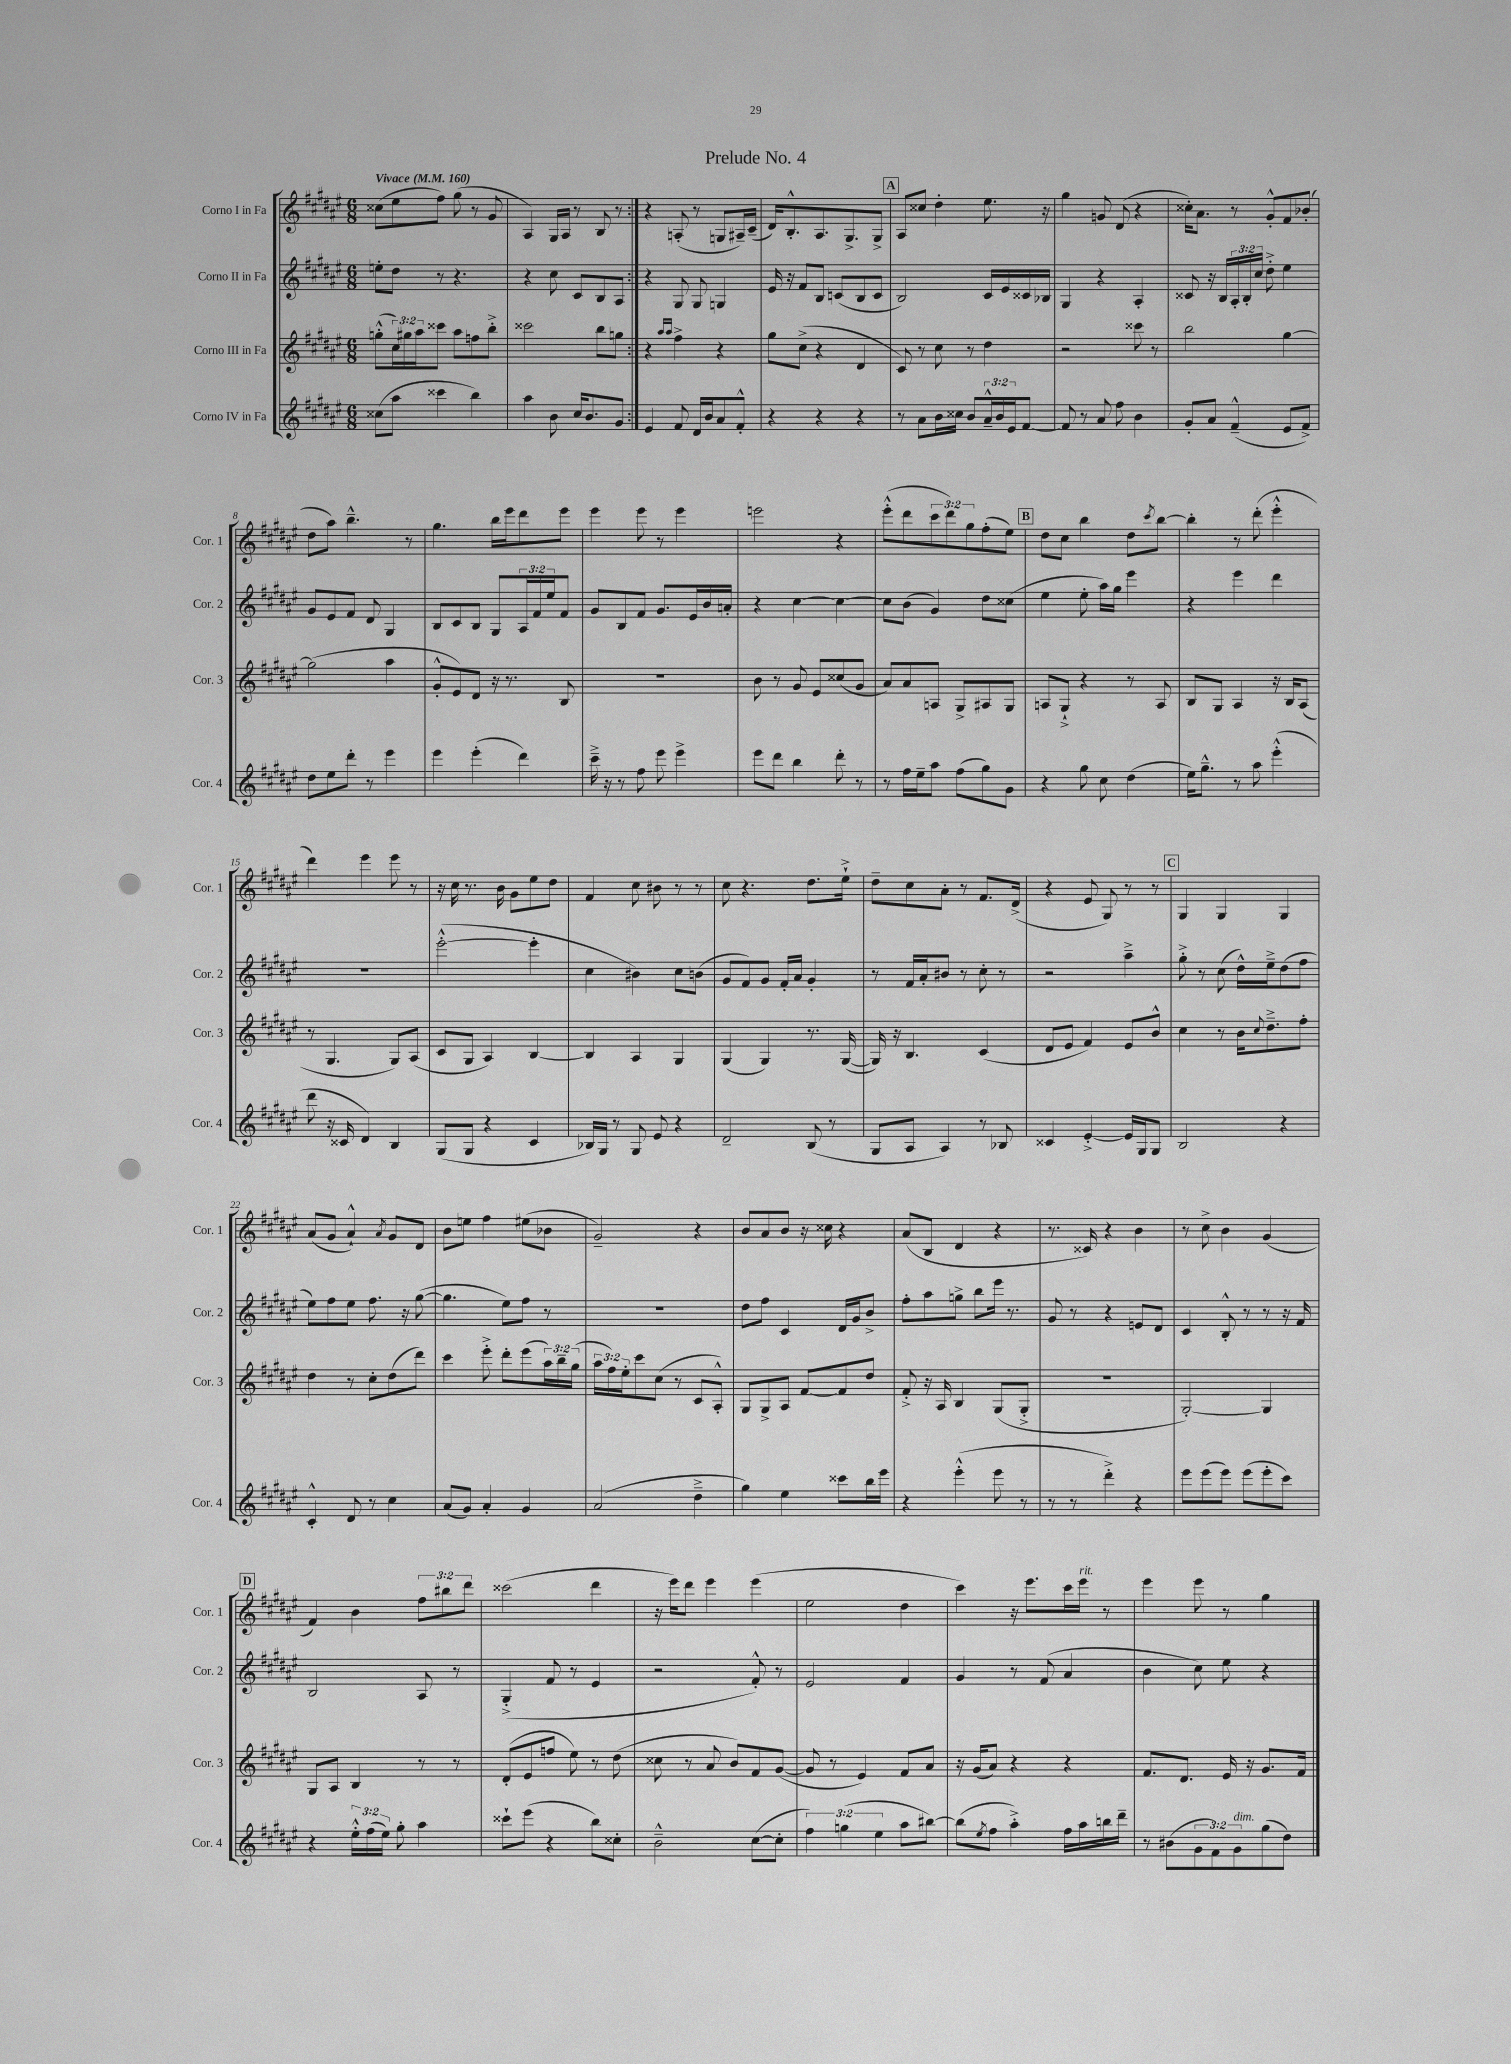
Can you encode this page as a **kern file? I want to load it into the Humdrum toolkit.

**kern	**kern	**kern	**kern
*staff4	*staff3	*staff2	*staff1
*clefG2	*clefG2	*clefG2	*clefG2
*k[f#c#g#d#a#e#]	*k[f#c#g#d#a#e#]	*k[f#c#g#d#a#e#]	*k[f#c#g#d#a#e#]
*M6/8	*M6/8	*M6/8	*M6/8
*MM160	*MM160	*MM160	*MM160
(8cc##	(8gg'^^	8ee'	(8cc##
8aa#	24cc#)	8dd#	8ee#
.	24gg#	.	.
.	24aa#	.	.
4ccc##	8ccc##	8r	8ff#)
.	8aa#	4.r	(8gg#
4bb)	8ff	.	8r
.	8bb'^	.	8g#
=	=	=	=
4aa#	2ccc##	4r	4A#)
8b	.	8cc#	16G#
.	.	.	16A#
16cc#	.	8c#	8r
8.b	.	.	.
.	8bb	8B	8B
8g#	8gg	8A#	8r
=:|!	=:|!	=:|!	=:|!
4e#	4r	4r	4r
.	16qqaa#	.	.
.	16qqaa#	.	.
8f#	4ff#^	8G#	(8A'
16d#	.	8G#	8r
16b	.	.	.
8a#	4r	4G	8G
8f#'^^	.	.	16A#~)
.	.	.	(16c#~
=	=	=	=
4r	8gg#	16e#	16d#)
.	.	16r	8.B'^^
.	(8cc#^	8f#	.
4r	4r	8B	8.A#
.	.	(8c	.
.	.	.	8.G#^
4r	4d#	8B	.
.	.	8c	8G#^
=	=	=	=
8r	8c#)	2B)	8A#
8a#	8r	.	8cc##
16b	8cc#	.	4dd#'
16cc##	.	.	.
8b	8r	.	.
24a#~^^	4dd#	16c#	8.ee#
24b	.	.	.
.	.	16e#	.
24e#	.	.	.
[8f#	.	16c##	.
.	.	16B-	16r
=	=	=	=
8f#]	2r	4G#	4gg#
8r	.	.	.
8a#	.	4r	8g
8ff#	.	.	(8d#
4b	8ccc##	4A#'	4r
.	8r	.	.
=	=	=	=
8g#'	2bb	8c##	16cc##')
.	.	.	8.a#
8a#	.	16r	.
.	.	16B	.
(4f#~^^	.	24A#'	8r
.	.	24B'	.
.	.	24cc#	.
.	.	8dd#'^	8g#'^^
8e#	[4gg#	4ee#	8f#
8f#^)	.	.	(8b-'
=	=	=	=
8dd#	(2gg#]	8g#	8dd#
8ee#	.	8e#	8aa#)
8ddd#'	.	8f#	4.bb~^^
8r	.	8d#	.
4eee#	4aa#	4G#	.
.	.	.	8r
=	=	=	=
4eee#	8g#'^^	8B	4.gg#
.	8e#)	8c#	.
(4eee#'	8d#	8B	.
.	16r	8G#	16bb
.	8.r	.	16eee#
4ddd#)	.	24A#	8ddd#
.	.	24f#	.
.	.	24ee#	.
.	8B	8f#	8eee#
=	=	=	=
16ccc#~^	2.r	8g#	4eee#
16r	.	.	.
8r	.	8B	.
8ff#	.	8f#	8eee#
8eee#	.	8.g#	8r
4eee#^	.	.	4eee#
.	.	16e#	.
.	.	16b	.
.	.	16a'	.
=	=	=	=
8eee#	8b	4r	2eee
8ddd#	8r	.	.
4bb	8g#	[4cc#	.
.	8e#	.	.
8ddd#'	(8cc##	4cc#_	4r
8r	8g#	.	.
=	=	=	=
8r	8a#)	8cc#]	(8eee#'^^
16ff#	8a#	(8b	8ddd#
16ee#~	.	.	.
8aa#	8A	4g#)	12ccc#
.	.	.	12ddd#)
(8ff#	8G#^	.	.
.	.	.	12gg#
8gg#)	8A#	8dd#	(8ff#'
8g#	8G#	(8cc##	8ee#)
=	=	=	=
4r	8A	4ee#	8dd#
.	8G#`^	.	8cc#
8gg#	4r	8ee#'	4bb
8cc#	.	16aa#)	.
.	.	16gg#	.
(4dd#	8r	4eee#	8dd#
.	.	.	8qccc#
.	8A	.	[8bb
=	=	=	=
16ee#)	8B	4r	4bb']
8.gg#~^^	.	.	.
.	8G#	.	.
8r	4A#	4eee#	8r
8aa#	.	.	(8ddd#'
(4eee#'^^	16r	4ddd#	4eee#'^^
.	16B	.	.
.	(8A#	.	.
=	=	=	=
8ddd#	8r	2.r	4ddd#)
16r	4.G#	.	.
16c##	.	.	.
4d#)	.	.	4eee#
4B	8G#)	.	8eee#
.	(8A#	.	8r
=	=	=	=
(8G#	8c#	([2eee#'^^	16r
.	.	.	16cc#
8G#	8G#	.	8.r
4r	4A#)	.	.
.	.	.	16b
.	.	.	8g#
4c#	[4B	4eee#']	8ee#
.	.	.	8dd#
=	=	=	=
16B-)	4B]	4cc#	4f#
16G#	.	.	.
8r	.	.	.
8G#	4A#	4b#)	8cc#
8e#	.	.	8b#
4r	4G#	8cc#	8r
.	.	(8b	8r
=	=	=	=
2d#~	(4G#	8g#	8cc#
.	.	8f#)	4.r
.	4G#)	8g#	.
.	.	16f#'	.
.	.	16a#	.
(8B	8.r	4g#'	8.dd#
8r	.	.	.
.	([16G#	.	16ee#`^
=	=	=	=
8G#	16G#])	8r	8dd#~
.	16r	.	.
8A#	4.B	16f#	8cc#
.	.	16a#'	.
4A#)	.	8b#	8a#'
.	.	8r	8r
8r	(4c#	8cc#'	8.f#
8B-	.	8r	.
.	.	.	(16d#^
=	=	=	=
4c##	8d#	2r	4r
.	8e#	.	.
[4e#'^	4f#)	.	8e#
.	.	.	8G#)
16e#]	8e#	4aa#~^	8r
16G#	.	.	.
8G#	8b^^	.	8r
=	=	=	=
2B	4cc#	8gg#'^	4G#
.	.	8r	.
.	8r	(8cc#	4G#
.	16b	16dd#^^)	.
.	8qqcc#	.	.
.	8.dd#~^	16ee#~^	.
4r	.	(8dd#	4G#
.	8ff#'	8ff#	.
=	=	=	=
4c#'^^	4dd#	8ee#)	(8a#
.	.	8ff#	8g#
8d#	8r	8ee#	4a#`^^)
8r	8cc#'	8.ff#	.
.	.	.	8qa#
4cc#	(8dd#	.	8g#
.	.	16r	.
.	8ddd#)	([8gg#	8d#
=	=	=	=
(8a#	4ccc#	4.gg#]	8b
8g#)	.	.	8ee
4a#'	8eee#'^	.	4ff#
.	8ddd#'	8ee#)	.
4g#	(8eee#	8ff#	(8ee#
.	24aa#)	8r	8b-
.	24bb~	.	.
.	(24gg#	.	.
=	=	=	=
(2a#	24aa#	2.r	2g#~)
.	24ff#)	.	.
.	24ee#'	.	.
.	8ccc#	.	.
.	(8cc#	.	.
.	8r	.	.
4dd#~^	8c#	.	4r
.	8A#'^^)	.	.
=	=	=	=
4gg#)	8G#	8dd#	8b
.	8G#^	8ff#	8a#
4ee#	8A#	4c#	8b
.	[8f#	.	16r
.	.	.	16cc##
8ccc##	8f#]	16d#	4r
.	.	16g#	.
16bb	8dd#	8b^	.
16eee#	.	.	.
=	=	=	=
4r	8f#'^	8ff#'	(8a#
.	16r	8aa#	8B
.	16A#	.	.
(4eee#'^^	4B	8gg^	4d#
.	.	8bb	.
8eee#	(8G#	16eee#	4r
.	.	8.r	.
8r	8G#'^	.	.
=	=	=	=
8r	2.r	8g#	8.r
8r	.	8r	.
.	.	.	16c##)
4ddd#'^)	.	4r	4r
4r	.	8e	4b
.	.	8d#	.
=	=	=	=
8eee#	[2G#')	4c#	8r
(8eee#	.	.	8cc#^
8eee#)	.	8B'^^	4b
(8eee#	.	8r	.
8eee#'	4G#]	8r	(4g#
8ccc#)	.	16r	.
.	.	16f#	.
=	=	=	=
4r	8G#	2B	4f#)
.	8A#	.	.
24ee#'^^	4B	.	4b
(24ff#	.	.	.
24ee#)	.	.	.
8gg#'	.	.	.
4aa#	8r	8A#	12ff#
.	.	.	12bb#
.	8r	8r	.
.	.	.	12ddd#
=	=	=	=
8ccc##`	(8d#'	(4G#'^	(2ccc##
(8eee#	8e#	.	.
4r	8ff	8f#	.
.	8ee#)	8r	.
8bb)	8r	4e#	4ddd#
8cc##'	(8dd#	.	.
=	=	=	=
2b~^^	8cc##	2r	16r
.	.	.	16eee#)
.	8r	.	8ddd#
.	8a#	.	4eee#
.	8b)	.	.
([8cc#	8f#	8f#'^^)	(4eee#
8cc#']	([8g#	8r	.
=	=	=	=
6ff#)	8g#]	2e#	2ee#
.	8r	.	.
(6gg	.	.	.
.	4e#)	.	.
6ee#	.	.	.
8aa#	8f#	4f#	4dd#
[8bb#)	8a#	.	.
=	=	=	=
(8bb#]	16r	4g#	4ccc#)
.	(16g#	.	.
8qee#	.	.	.
8ff#	8a#)	.	.
4aa#'^)	4r	8r	16r
.	.	.	8.eee#
.	.	(8f#	.
16ff#	4r	4a#	16ccc#
16aa#	.	.	16eee#
16bb	.	.	8r
16ddd#~	.	.	.
=	=	=	=
8r	8.f#	4b	4eee#
(8b#	.	.	.
.	8.d#	.	.
12g#	.	8cc#)	8eee#
12f#)	.	.	.
.	16e#	8ee#	8r
12g#	.	.	.
.	16r	.	.
(8gg#	8.g#	4r	4gg#
8dd#)	.	.	.
.	16f#	.	.
==	==	==	==
*-	*-	*-	*-
